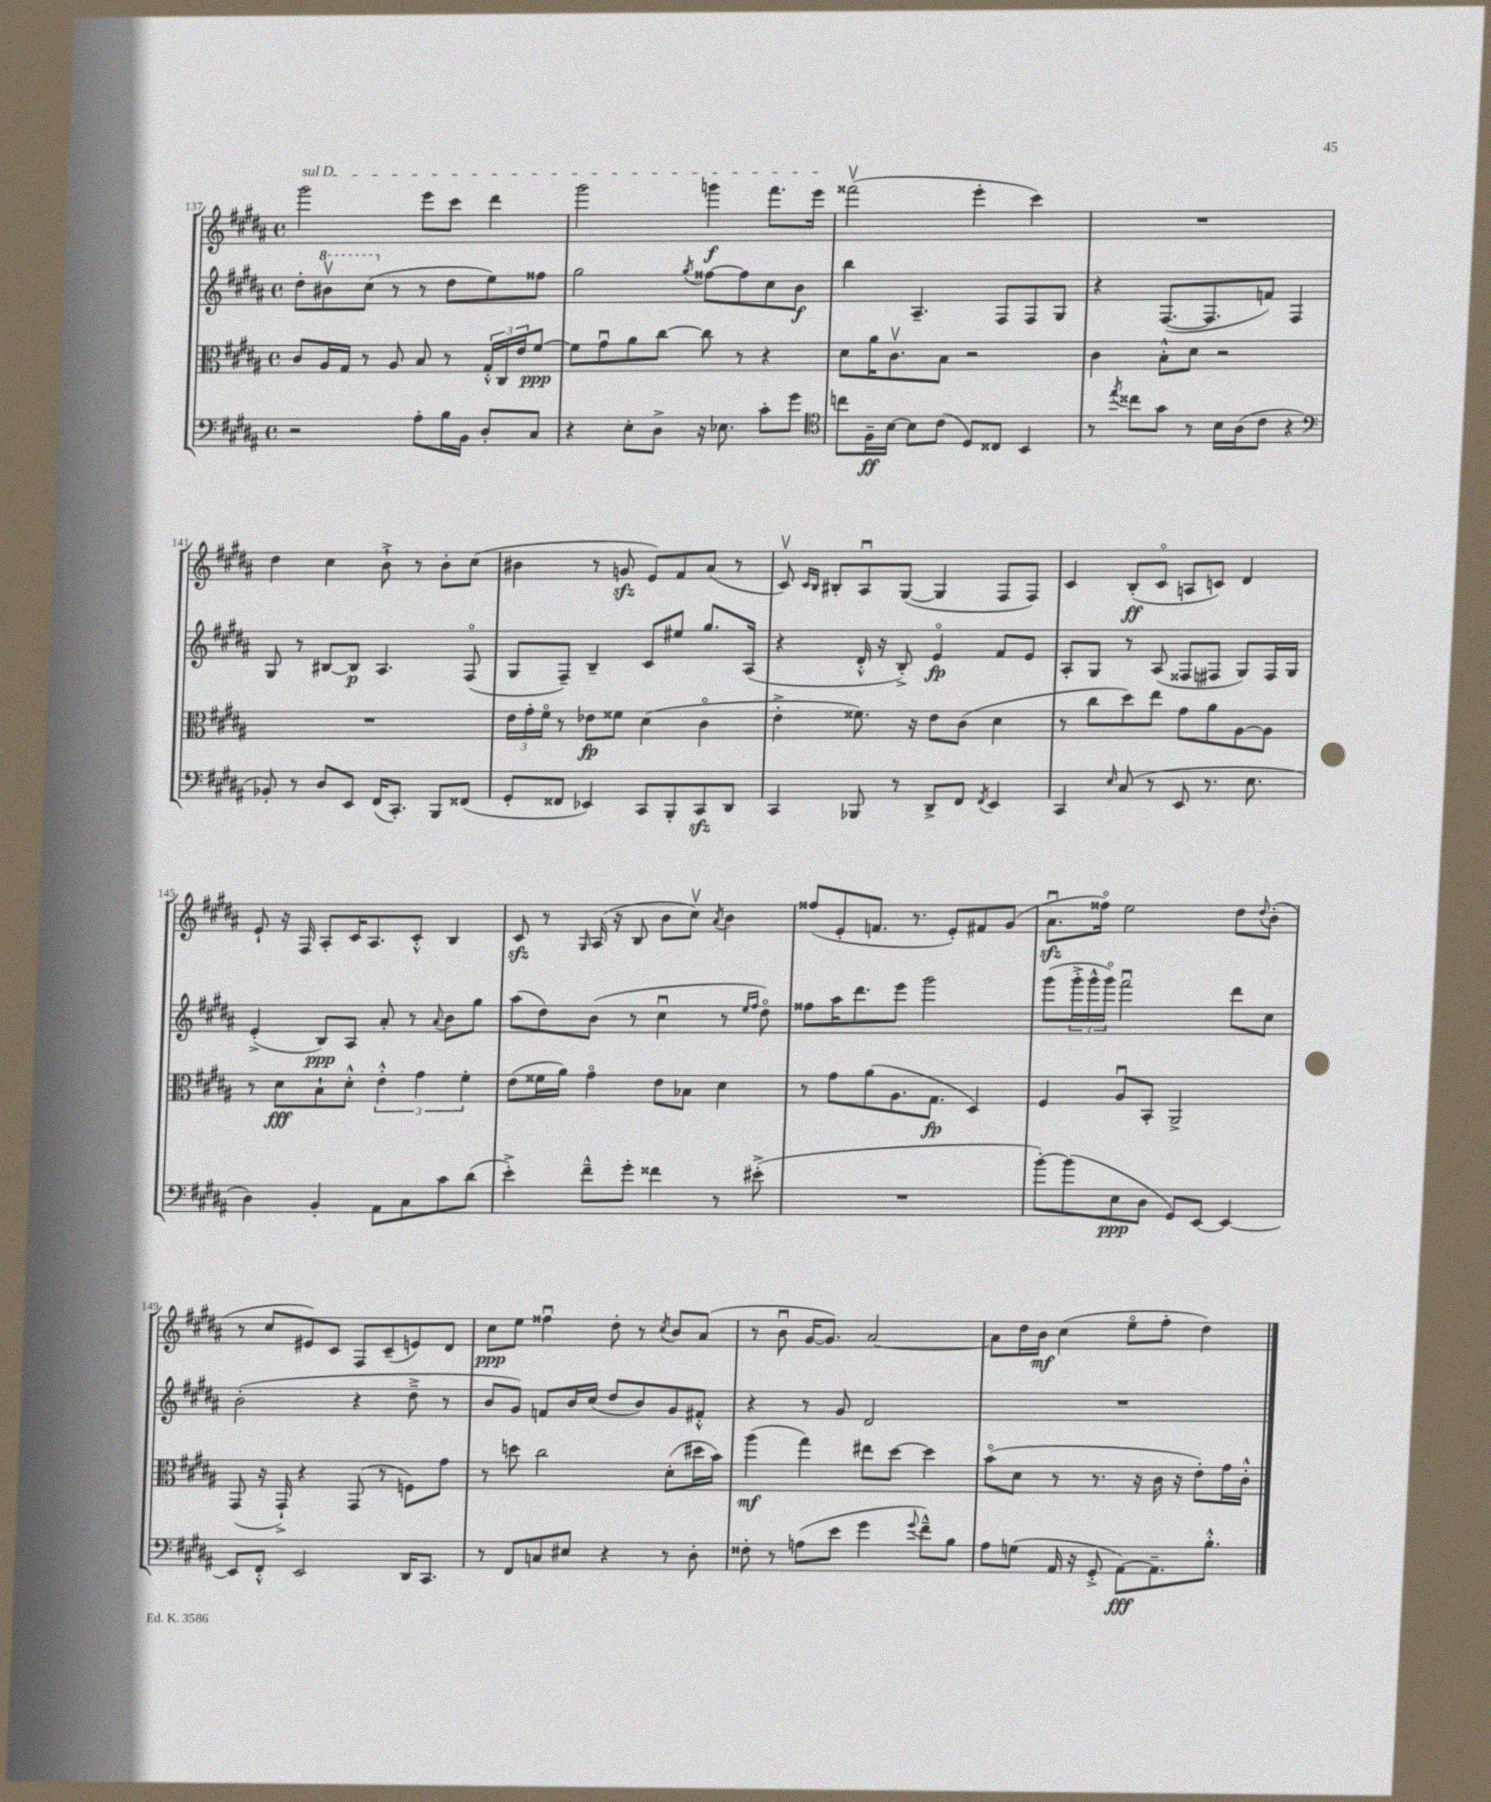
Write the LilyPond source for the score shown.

<<
\new StaffGroup <<
\new Staff = "s0" {
    \clef treble \key b \major \defaultTimeSignature \time 4/4
    \once \override TextSpanner.bound-details.left.text = \markup { \italic "sul D" } gis'''2\startTextSpan e'''8 cis'''8 dis'''4 |
    gis'''2 g'''4\f fis'''8. e'''16\stopTextSpan |
    fisis'''2\upbow( e'''4-. cis'''4) |
    R1 |
    dis''4 cis''4 b'8-!-> r8 b'8-. cis''8( |
    bis'4 r8 g'8\sfz e'8) fis'8 ais'8( r8 |
    cis'8\upbow) \grace { cis'16 b16 } bis8-. ais8\downbow gis8~( gis4 fis8 fis8) |
    cis'4 b8-.\ff( cis'8\flageolet a8 c'8) dis'4 |
    e'8-! r16 fis16 ais8-. cis'16 ais8. cis'8-.-^ b4 |
    cis'8\sfz r8 \grace { gis16 } ais16( r16 b8 b'8 cis''8\upbow) \acciaccatura { ais'8 } b'4 |
    fisis''8( e'8-. f'8. r8. e'8-.) fis'8 gis'8( |
    ais'8.\downbow\sfz fisis''16\flageolet) e''2 dis''8 \appoggiatura { dis''8 } b'8-.( |
    r8 cis''8 eis'8) cis'8 fis8 cis'8--( e'8) dis'8 |
    cis''8\ppp e''8 fisis''4\downbow dis''8-. r8 \acciaccatura { cis''8 } b'8 ais'8( |
    r8 b'8\downbow gis'16~ gis'8.) ais'2~ |
    ais'8 dis''16 b'16\mf cis''4( e''8\flageolet fis''8-. dis''4) \bar "|." |
}
\new Staff = "s1" {
    \clef treble \key b \major \defaultTimeSignature \time 4/4
    dis''8-. \ottava #1 bis''8\upbow cis'''8( \ottava #0 r8 r8 dis''8 e''8) fisis''8 |
    gis''2 \acciaccatura { gis''8 } fisis''8~ fisis''8 cis''8 b'8\f |
    b''4 ais4.-- fis8 fis8 gis8 |
    r4 fis8.~( fis8. f'8) fis4 |
    gis8 r8 bis8~ bis8\p ais4. fis8\flageolet( |
    gis8 fis8--) b4-- cis'8 eis''8 gis''8. ais16( |
    r4 dis'16-.-^ r16 b8-.->) e'4\flageolet\fp fis'8 e'8 |
    ais8-. gis8 r8 ais8( fisis8 fis8 gis8) fis16 gis16 |
    e'4-.->( b8\ppp) ais8 ais'8-. r8 \appoggiatura { ais'8 } b'8 gis''8 |
    ais''8( dis''8) b'8( r8 cis''4\downbow r8 \grace { e''16 fis''16 } dis''8\flageolet) |
    fisis''8 ais''16 dis'''8. e'''8 gis'''2 |
    gis'''8( \tuplet 3/2 { gis'''16-.-> gis'''16-^ gis'''16\flageolet) } fis'''2\downbow dis'''8 cis''8 |
    b'2-.( r4 dis''8---> r8 |
    b'8 gis'8) f'8 b'16 cis''16( dis''8 b'8) gis'8 fis'8-.-^ |
    r4 r8 gis'8 dis'2 |
    R1 \bar "|." |
}
\new Staff = "s2" {
    \clef alto \key b \major \defaultTimeSignature \time 4/4
    cis'8 ais16 gis16 r8 ais8 b8 r8 \tuplet 3/2 { gis16-.-^ cis16 e'16 } fis'8~\ppp |
    fis'8 gis'8\downbow ais'8 cis''8~ cis''8 r8 r4 |
    dis'8 ais'16 cis'8.\upbow b8 r2 |
    cis'4 b8-.-^ dis'8 r2 |
    R1 |
    \tuplet 3/2 { e'16 gis'16-. fis'16\flageolet } r8 ees'8\fp fisis'8 dis'4( cis'4\flageolet |
    e'4-.-> fisis'8.) r16 e'8 cis'8( dis'4 |
    r8 cis''8 dis''8) e''8 gis'8 ais'8 ais8~ ais8 |
    r8 dis'8\fff b8-! dis'8-.-^ \tuplet 3/2 { e'4-.-^ gis'4 fis'4-. } |
    e'8( fisis'16 ais'16) gis'4\flageolet e'8 bes8 dis'4 |
    r8 gis'8 ais'8( ais8. gis8.\fp dis4) |
    fis4 ais8\downbow b,8-. ais,2-> |
    gis,8( r16 gis,16-!->) r4 gis,8( r8 f8) gis'8 |
    r8 d''8 cis''2 dis'8-.( dis''16 b'16) |
    ais''4\mf( gis''4) eis''8 dis''8~ dis''4 |
    b'8\flageolet( dis'8 r8 r8. r16 cis'16 r16 e'8-.) gis'16 cis'16-.-^ \bar "|." |
}
\new Staff = "s3" {
    \clef bass \key b \major \defaultTimeSignature \time 4/4
    r2 ais8-. b16 b,16 dis8-. cis8 |
    r4 e8-. dis8-> r16 ees8. cis'8-. gis'8 |
    \clef tenor c''8 fis16--\ff b16~ b8 cis'8( dis8) cisis8 b,4 |
    r8 \acciaccatura { e''8 } cisis''8 gis'8 r8 b16 ais16( cis'8 r4 |
    \clef bass bes,8-.) r8 dis8 e,8 fis,16( cis,8.-.) b,,8 fisis,8( |
    gis,8-. fisis,8 ees,4) cis,8 b,,8-. cis,8\sfz dis,8 |
    cis,4 bes,,8 r8 dis,8-> fis,8 \acciaccatura { fis,8 } e,4 |
    cis,4 \grace { e16 } cis8( r8 e,8 r8. e8. |
    dis4) b,4-. ais,8 cis8 cis'8 dis'8( |
    e'4-.->) fis'8---^ gis'8-. fisis'4 r8 eis'8-.->( |
    R1 |
    b'8~-.) b'8( e8\ppp dis8 gis,8) e,8~ e,4~ |
    e,8 fis,8-.-^ e,2 dis,16 cis,8. |
    r8 fis,8 c8 eis8 r4 r8 dis8-. |
    fisis8-. r8 a8( e'8 gis'4 \appoggiatura { gis'8 } fis'8---^) b8 |
    ais8 g8( ais,16 r16 gis,8-.-> ais,8~\fff) ais,8.-- b8.-.-^ \bar "|." |
}
>>
>>
\layout { \context { \Score currentBarNumber = #137 } }
